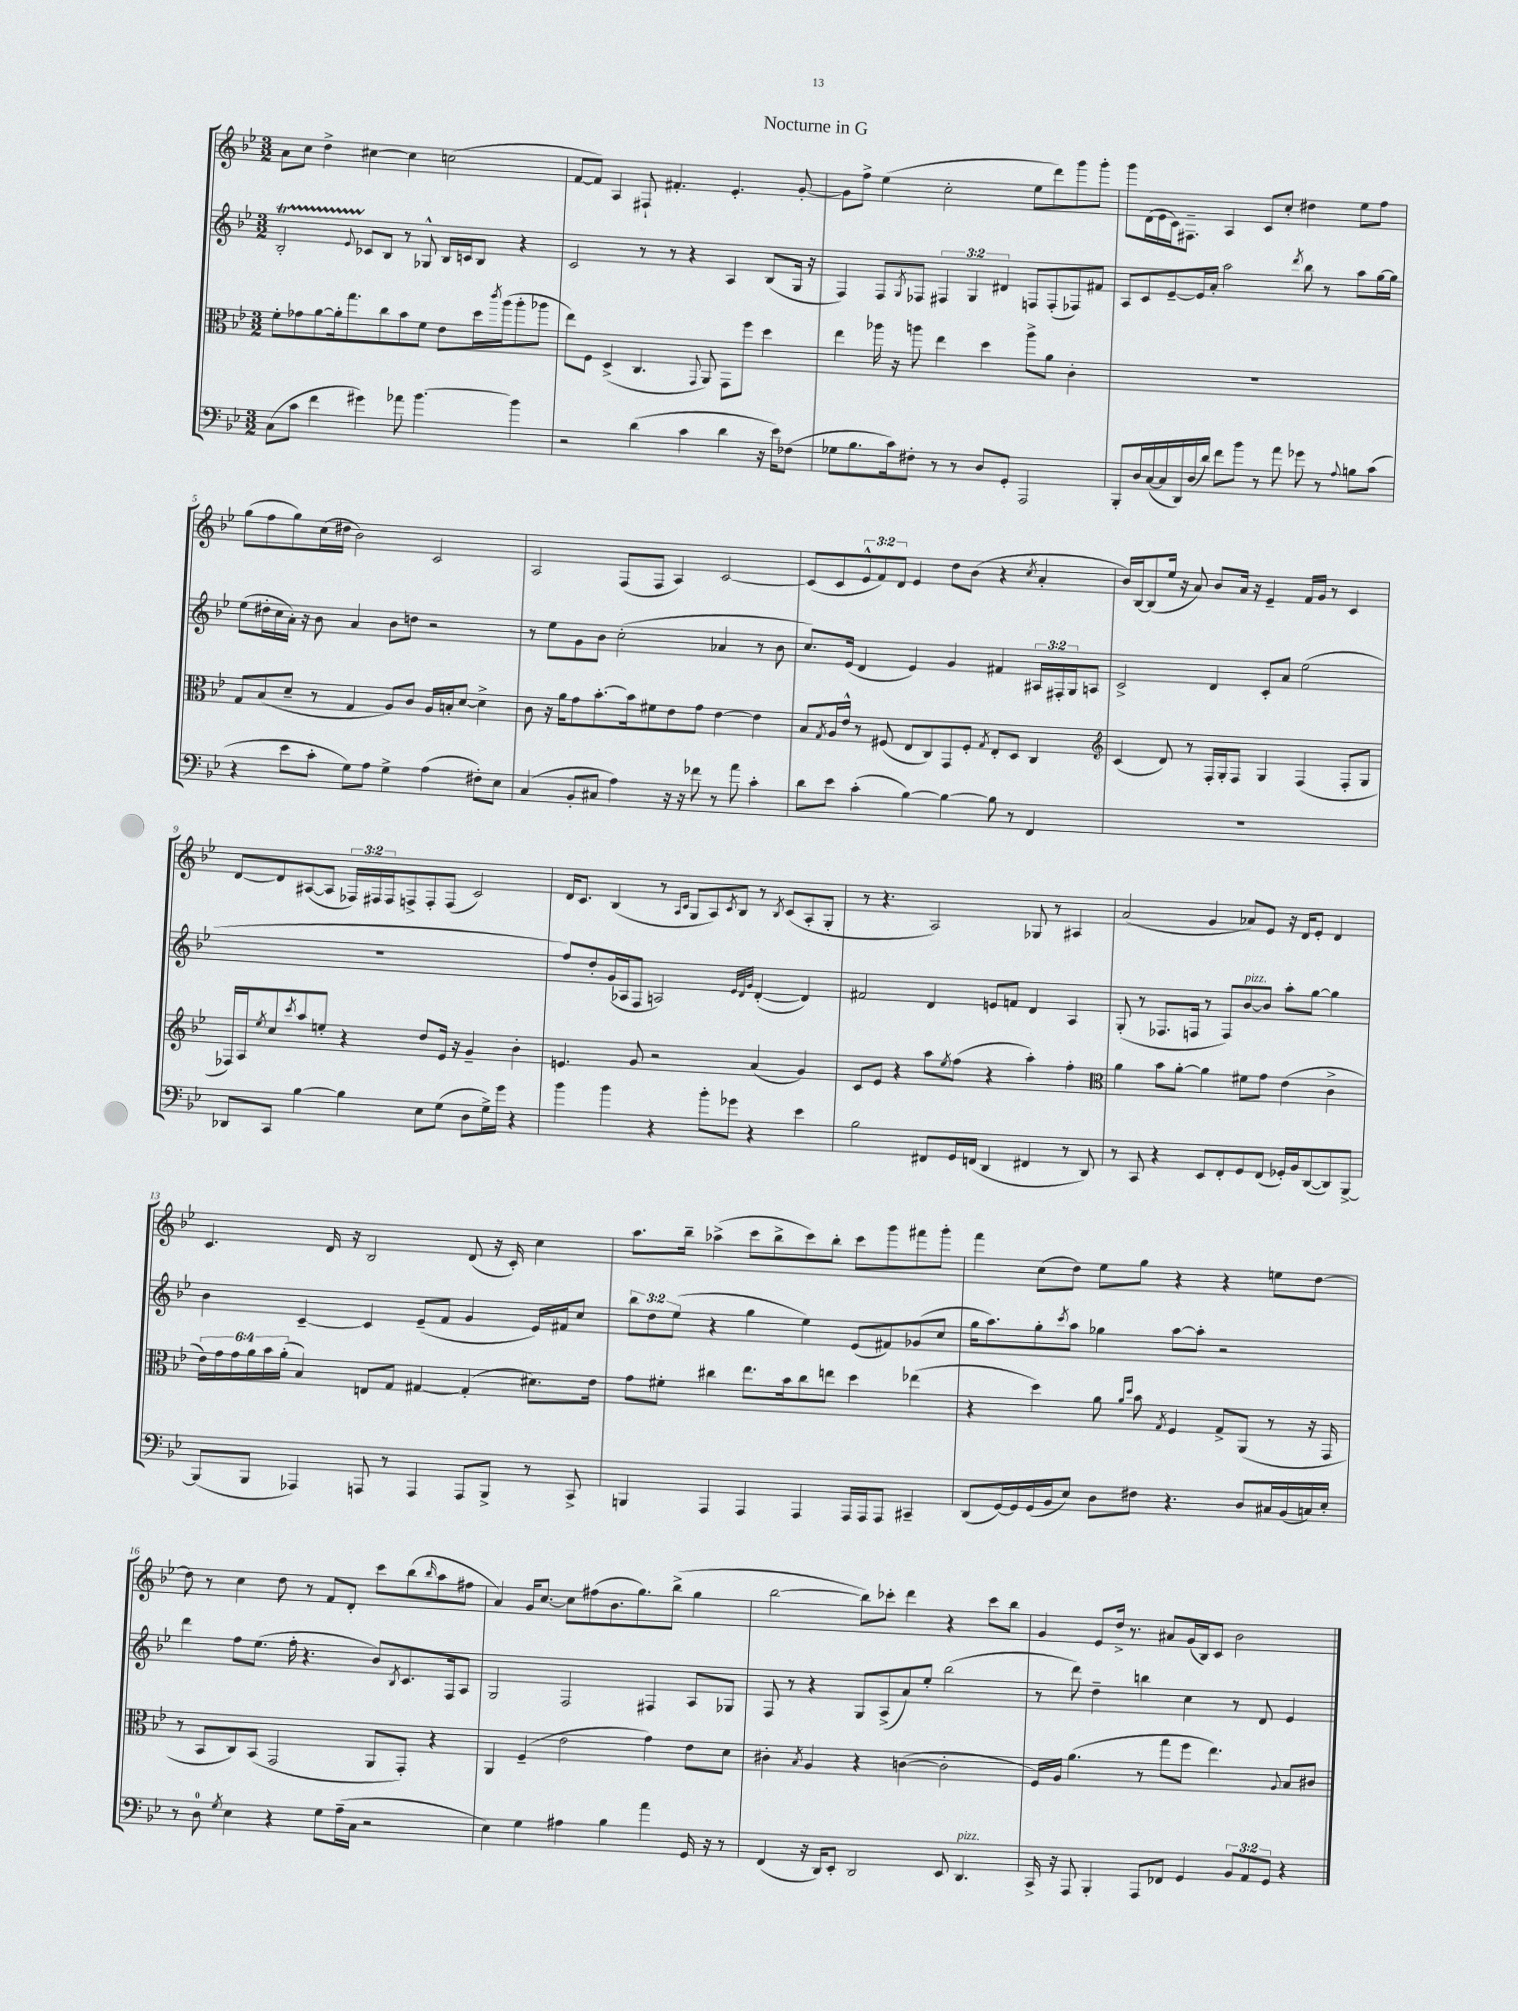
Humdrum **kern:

**kern	**kern	**kern	**kern
*staff4	*staff3	*staff2	*staff1
*clefF4	*clefC3	*clefG2	*clefG2
*k[b-e-]	*k[b-e-]	*k[b-e-]	*k[b-e-]
*M3/2	*M3/2	*M3/2	*M3/2
(8C	8f'	2B-'	8a
8c	8g-	.	8cc
4f	[8a	.	4dd^
.	16a']	.	.
.	8.gg	.	.
.	.	8qqe-	.
4g#)	.	8c-	[4cc#
.	8cc	8B-	.
8a-	8b-	8r	4cc#]
[4.b-	8f	8G-^^	.
.	8e-	16B-	(2cc
.	.	16c	.
.	16dd	8B-	.
.	8qccc	.	.
.	(16aa	.	.
4b-]	8aa'	4r	.
.	8aa-	.	.
=	=	=	=
2r	8ee-)	2c	[8f
.	8F	.	8f])
.	(4D^	.	4A
(4d	4.C	8r	8F#`
.	.	8r	4.f#'
4c	.	4r	.
.	8qqGG	.	.
.	8AA)	.	.
4d	8GG	4A	4.e-'
.	8ff	.	.
16r	4dd	(8B-	.
16e-)	.	.	.
(8F-	.	16G	[8g'
.	.	16r	.
=	=	=	=
8G-	4ee-	4F)	8g]
8.B-	.	.	8ff^
.	16aa-	8F	(4ee-
16c)	16r	.	.
.	.	8qG	.
8F#'	8aa	8F-	.
8r	4ee-	6F#	2cc'
8r	.	.	.
.	.	6G	.
8D	4dd	.	.
.	.	6d#	.
8GG'	.	.	.
2AAA	8aa^	8F	8ee-
.	8a	(8F'	8ddd)
.	4c'	8F-)	8ggg
.	.	8f#	8ggg'
=	=	=	=
8BBB-'	1.r	8A	8ggg
16D	.	8c	(16d
([16C	.	.	16e-
16C]	.	[8e-~	16c)
16DD)	.	.	8.F#~
(16D	.	16e-]	.
16d)	.	16a'	.
8f	.	2aa	4A
8b-	.	.	.
8r	.	.	8c
8a	.	.	8cc'
.	.	8qddd	.
8g-	.	8bb-	4dd#
8r	.	8r	.
8qqA	.	.	.
8B	.	8aa	8ee-
(8c	.	[16gg	8ff
.	.	16gg]	.
=	=	=	=
4r	8G	(8ee-	(8gg
.	(8B-	16dd#'	8ff
.	.	16cc	.
8e-	8d~	16a')	8gg)
.	.	16r	.
8c'	8r	8b-	(16cc
.	.	.	16dd#
8G)	4G	4a	2b-)
8A	.	.	.
4G^	8A)	8b-	.
.	8c	8dd	.
(4A	16A	2r	2c
.	16B'	.	.
.	[8d	.	.
8F#')	4d^]	.	.
8E-	.	.	.
=	=	=	=
(4C	8c	8r	2A
.	16r	8ee-	.
.	16a	.	.
8BB-'	8g	8g	.
8C#	[8.b-'	8b-	.
4A)	.	(2cc'	(8F
.	16b-]	.	.
.	8f#	.	8F
16r	8e-	.	4A)
16r	.	.	.
8f-	8g	.	.
8r	[4e-	4a-	[2c
8a	.	.	.
4c'	4e-]	8r	.
.	.	8b-	.
=	=	=	=
8d	8B-	8.cc)	(8c]
.	8qG	.	.
8e-	16A	.	8c
.	16e-^^	(16e-	.
(4c'	8r	4d	12e-^^
.	.	.	12f)
.	(8F#	.	.
.	.	.	12d
[4B-)	8E-	4e-)	4e-
.	8C)	.	.
4B-_	8GG	4g	8dd
.	8F#'	.	(8b-
.	8qG	.	.
8B-]	8E-'	4f#	4r
8r	8D	.	.
.	.	.	8qcc
4FF	4C	24A#	4a'
.	.	24F#'	.
.	.	24G	.
.	.	8A	.
=	=	=	=
*	*clefG2	*	*
1.r	(4c	2c^	16b-)
.	.	.	[16B-
.	.	.	(8B-]
.	8d)	.	16ee-
.	.	.	16r
.	8r	.	8a)
.	16F'	4d	8b-
.	16G'	.	.
.	8F	.	16a
.	.	.	16r
.	4G	8c'	4e-~
.	.	8a	.
.	(4F	(2ee-	16f
.	.	.	16g
.	.	.	8r
.	8F'	.	4c
.	8G	.	.
=	=	=	=
8DD-	16F-)	1.r	[8d
.	16A	.	.
.	8qee-	.	.
8CC	8cc	.	8d]
.	8qccc	.	.
[4B-	8aa	.	([8A#
.	8ee'	.	8A#]
4B-]	4r	.	24F-)
.	.	.	24F#
.	.	.	24F#
.	.	.	8F^
8E-	8dd	.	8F'
(8G	16e-	.	(8F
.	16r	.	.
8D	4g~	.	2c)
16G^)	.	.	.
16g	.	.	.
4r	4b-'	.	.
=	=	=	=
4b-	4.e	8ff)	16d
.	.	.	8.c
.	.	8dd'	.
4b-	.	(16g	(4B-
.	.	16A-	.
.	8g	8F	.
4r	2r	2A)	8r
.	.	.	16qqA
.	.	.	16qqc
.	.	.	8G
8b-'	.	.	8A)
.	.	.	8qc
8g-	.	.	8B-
.	.	32qqe-	.
.	.	32qqd	.
.	.	32qqg	.
4r	(4a	([4d'	8r
.	.	.	8qB-
.	.	.	(8c
4e-	4g)	4d])	8A'
.	.	.	8G'
=	=	=	=
2B-	8c	2f#	8r
.	8e-	.	4.r
.	4r	.	.
8FF#	8aa	4d	2A)
.	8qee-	.	.
16GG	(8ff	.	.
(16FF	.	.	.
4DD	4r	8e	.
.	.	8f	.
4FF#	4aa')	4d	8G-
.	.	.	8r
8r	4ff'	4A	4A#
8DD)	.	.	.
=	=	=	=
*	*clefC3	*	*
8r	4a	(8G'	(2a
8CC	.	8r	.
4r	8b-	8.F-	.
.	[8a'	.	.
.	.	16F	.
8EE-	4a]	8r	4g
8FF'	.	8F)	.
8GG	8f#	[8b-	8a-)
(8FF	8g	8b-]	8e-
16GG-')	(4e-	8aa'	16r
16BB-	.	.	16d
([8DD	.	[8gg	8e-'
8DD])	4c^	4gg]	4d
[8BBB-^	.	.	.
=	=	=	=
(8BBB-]	24e-)	4b-	4.c
.	24g	.	.
.	24g	.	.
8BBB-	24a	.	.
.	24b-	.	.
.	(24a'	.	.
4AAA-)	4B-)	[4c~	.
.	.	.	16d
.	.	.	16r
8AAA	8E	4c]	2B-
8r	8G	.	.
4AAA	[4G#	(8e-~	.
.	.	8f	.
8AAA	(4G#']	4g	(8d
8BBB-^	.	.	16r
.	.	.	16c')
8r	8.d#)	16e-)	4cc
.	.	16f#	.
8CC^	.	8cc	.
.	16e-	.	.
=	=	=	=
4BBB	8g	12bb-	8.aa
.	.	12dd	.
.	8f#'	.	.
.	.	(12ee-	.
.	.	.	16bb-~
4AAA	4cc#	4r	(4aa-^
4AAA	8.ee-	4gg	8ccc
.	.	.	8bb-^
.	16b-	.	.
4AAA	8cc#	4ee-)	8ccc)
.	8ee	.	8bb-'
16AAA	4dd	(8e-	8ccc
16AAA	.	.	.
8AAA	.	8f#)	8ggg
4CC#~	(4ee-	(8g-	8fff#
.	.	8cc	8ggg'
=	=	=	=
(8DD	4r	16gg	4fff
.	.	8.aa)	.
[16GG)	.	.	.
16GG]	.	.	.
(16GG	4dd)	8gg'	(8cc
16BB-	.	.	.
.	.	8qccc	.
8E-)	.	8aa	8dd)
8D	8a	4gg-	8ee-
.	16qqa	.	.
.	16qqdd	.	.
8F#	8b-	.	8gg
.	8qG	.	.
4.r	4F	[8aa	4r
.	.	8aa']	.
.	8G^	2r	4r
8D	(8AA	.	.
16C#	8r	.	8ee
(16BB-	.	.	.
16C)	16r	.	[8dd
16E-'	16GG	.	.
=	=	=	=
8r	8r	4ddd	8dd]
8D	8BB-	.	8r
8qG	.	.	.
4E-	8C)	8ff	4cc
.	(8BB-	(8.ee-	.
4r	2GG	.	8dd
.	.	16ff'	.
.	.	4.r	8r
8G	.	.	8f
(16A~	.	.	8d'
16C	.	.	.
2r	8AA	8b-)	8ccc
.	.	8qB-	.
.	8GG')	8.c	(8bb-
.	.	.	16qqbb-
.	4r	.	8aa
.	.	16F	.
.	.	8A	8ff#
=	=	=	=
4E-)	4AA	2G	4a)
4G	(4F~	.	16g
.	.	.	[8.cc
4A#	2e-	2F	8cc]
.	.	.	(8ff#
4B-	.	.	8.b-
.	.	.	8.gg)
4a	4g)	4F#	.
.	.	.	(8bb-^
16GG	8e-	8A	4gg
16r	.	.	.
8r	8d	8G-	.
=	=	=	=
(4FF	4c#'	8F	[2bb-
.	.	8r	.
.	8qB-	.	.
16r	4A	4r	.
16DD)	.	.	.
8EE-'	.	.	.
2DD	4r	8G	8bb-])
.	.	(8A^	8ccc-'
.	([4c	8a)	4ddd
.	.	8ee-'	.
8EE-	2c']	(2bb-	4r
4.DD	.	.	.
.	.	.	8ccc-
.	.	.	8bb-
=	=	=	=
16CC^	16F)	8r	4g
16r	16A	.	.
8AAA	(4.a	8ddd)	.
4BBB-'	.	4dd~	8e-
.	.	.	16dd^
.	.	.	8.r
8AAA	8r	4bb	.
8FF-	8gg	.	8a#
4GG	8ff	4cc	(16g
.	.	.	16B-)
.	4.ee-)	.	8c
12BB-	.	8r	2b-
12AA	.	.	.
.	.	8d	.
12GG	.	.	.
.	8qqA	.	.
4r	8B-	4e-	.
.	8c#	.	.
==	==	==	==
*-	*-	*-	*-
